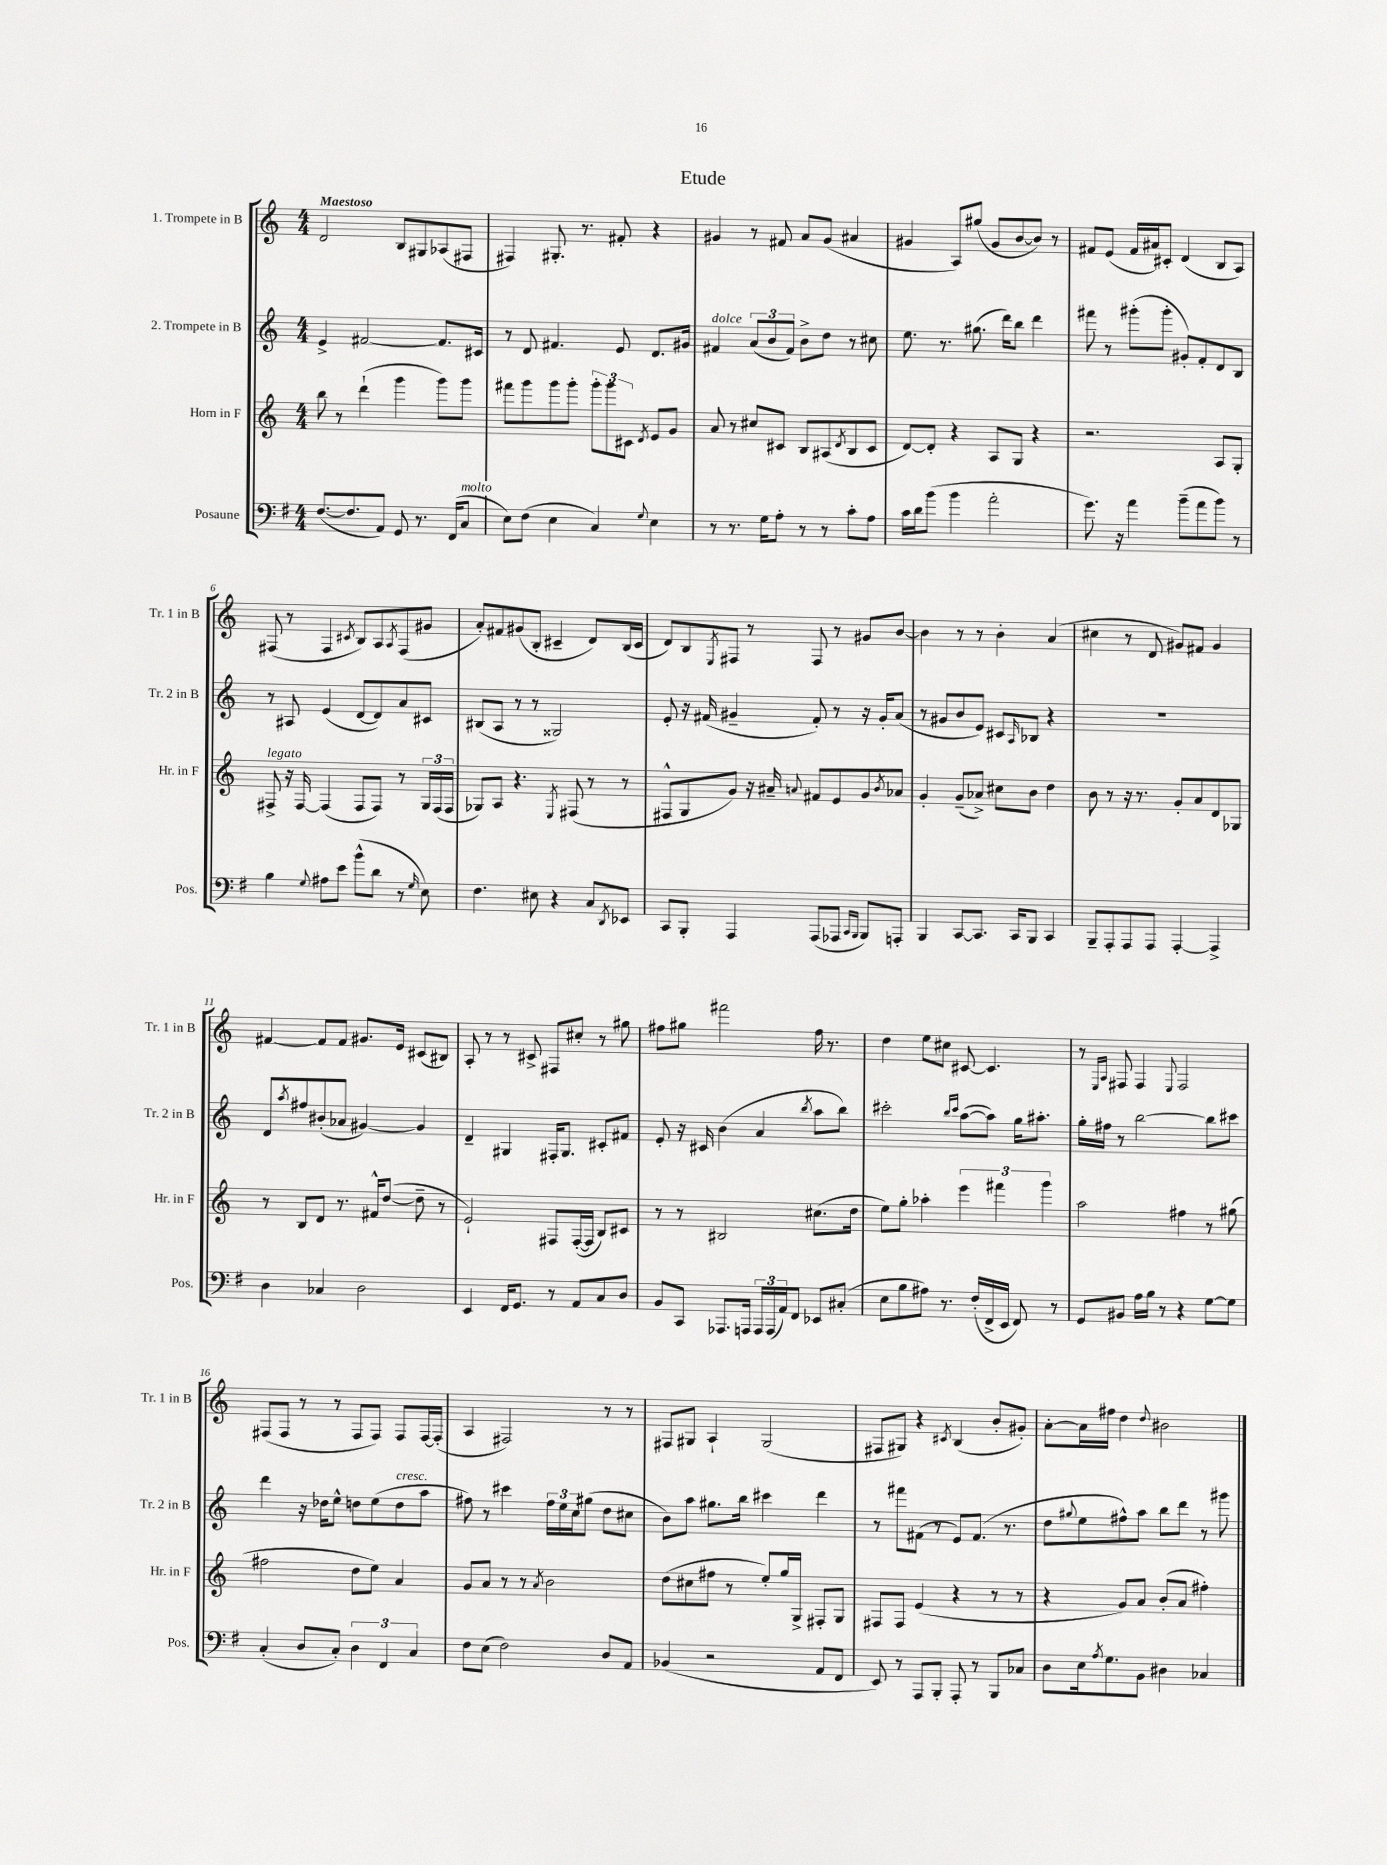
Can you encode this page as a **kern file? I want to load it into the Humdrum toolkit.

**kern	**kern	**kern	**kern
*part4	*part3	*part2	*part1
*staff4	*staff3	*staff2	*staff1
*I"Posaune	*I"Horn in F	*I"2. Trompete in B	*I"1. Trompete in B
*I'Pos.	*I'Hr. in F	*I'Tr. 2 in B	*I'Tr. 1 in B
*clefF4	*clefG2	*clefG2	*clefG2
*k[f#]	*k[]	*k[]	*k[]
*M4/4	*M4/4	*M4/4	*M4/4
=1	=1	=1	=1
!	!	!	!LO:TX:a:B:t=Maestoso
([8.F#/L	8bb\	4e^/	2d/
.	8r	.	.
8.F#/]	.	.	.
.	(4ddd`\	[2f#X/	.
8AA/J)	.	.	.
8GG/	4ggg\	.	8B/L
8.r	.	.	8G#X/
.	8ggg\L)	8.f#/L]	(8A-X/
(16FF#/KL	.	.	.
!LO:TX:a:i:t=molto	!	!	!
8C/J	8ggg\J	.	8F#X/J
.	.	16c#X/Jk	.
=2	=2	=2	=2
8E\L)	8fff#X\L	8r	4F#X/)
(8F#\J	8ggg\	8d/	.
4E\	8ggg\	4.f#X/	8.G#X'/
.	8ggg'\J	.	.
.	.	.	8.r
4C/)	12ggg'\L	.	.
.	12ggg\	.	.
.	.	8e/	8f#X'/
.	12c#X\J	.	.
8qqG/	8qd/	.	.
4E\	8e/L	8.d/L	4r
.	8g/J	.	.
.	.	16g#X/Jk	.
=3	=3	=3	=3
!	!	!LO:TX:a:i:t=dolce	!
8r	8a/	4f#X/	4g#X/
8.r	8r	.	.
.	8cc#X/L	(12a/L	8r
16G\KL	.	.	.
.	.	12b/	.
8A'\J	8c#X/J	.	8f#X/
.	.	12f#/J)	.
8r	8B/L	8b^\L	8a/L
8r	(8A#X/	8dd\J	(8g#/J
.	8qd/	.	.
8c'\L	8B/	8r	4a#X/
8A\J	8c#/J	8cc#X\	.
=4	=4	=4	=4
16c\LL	[8d/L)	8.ee\	4g#X/
16d\J	.	.	.
(8b\J	8d'/J]	.	.
.	.	8.r	.
4b\	4r	.	8A/L)
.	.	(8.gg#X\	(8gg#X/J
2a'\	8A/L	.	8g#/L
.	.	16ddd\KL)	.
.	8G/J	8bb\J	[8b/
.	4r	4ddd\	8b/J])
.	.	.	8r
=5	=5	=5	=5
8.g\)	2.r	8fff#X\	8f#X/L
.	.	8r	(8e/J
16r	.	.	.
4a\	.	(8ggg#X'\L	16f#/LL
.	.	.	16a#X/J)
.	.	8ggg#'\J	8c#X'/J
(8b~\L	.	8g#X'/L)	(4d/
8a\	.	8f'/	.
8b\J)	8A/L	8d/	8B/L
8r	8G'/J	8B/J	8A/J)
!!LO:LB:g=z
=6	=6	=6	=6
!	!LO:TX:a:i:t=legato	!	!
4B\	8F#X^/	8r	(8F#X/
.	16r	8A#X/	8r
.	[16F#/	.	.
8qqG/	.	.	.
8A#X\L	(4F#/]	(4e/	4F#/
8e\J	.	.	.
.	.	.	8qc#X/
(8b^^\L	8F#/L	[8d/L	8B/L)
8d\J	8F#/J)	8d/])	8A/
.	.	.	8qA/
8r	8r	8a/	(8F#/
16qqG/	.	.	.
8E\)	24G/LL	8c#X/J	8g#X/J
.	(24F#/	.	.
.	24F#/JJ	.	.
=7	=7	=7	=7
4.F#\	8G-X/L)	(8B#X/L	8a'/L)
.	8A/J	8A/J	8f#X/
.	4.r	8r	(8g#X/
8E#X\	.	8r	8B'/J
4r	.	2G##X/)	4c#X~/
.	8qE/	.	.
.	(8F#X/	.	.
8C/L	8r	.	8d/L)
8qDD/	.	.	.
8EE-X/J	8r	.	(16B/L
.	.	.	16c#/JJ
=8	=8	=8	=8
8CC/L	8F#X^^/L	8e'/	8d/L)
8BBB'/J	8G/	16r	8B/
.	.	(16f#X/	.
.	.	.	8qE/
4AAA/	8g/J)	4g#X~/	8F#X/J
.	16r	.	8r
.	16a#X~/	.	.
.	8qqan/	.	.
(8AAA/L	8f#X/L	8f#'/)	8F#/
8AAA-X/J	8e/	8r	8r
16qqCC/LL	.	.	.
16qqBBB/JJ	.	.	.
8BBB/L)	8g/	16r	8g#X/L
.	.	16g#'/KL	.
.	8qb/	.	.
8AAAn'/J	8a-X/J	(8a/J	[8b/J
=9	=9	=9	=9
4BBB/	4g'/	8r	4b\]
.	.	8g#X/L	.
[8CC/L	(8g~/L	8b/	8r
8.CC/J]	8a-X^/J)	8e/J)	8r
.	8cc#X\L	8c#X/L	4b'\
16CC/KL	.	.	.
.	.	16qqA/	.
8BBB/J	8b\J	8B-X/J	.
4CC/	4dd\	4r	(4a/
=10	=10	=10	=10
8BBB~/L	8b\	1r	4cc#X\
8AAA'/	8r	.	.
8AAA/	16r	.	8r
.	8.r	.	.
8AAA/J	.	.	8d/
[4AAA'/	8g'/L	.	8g#X/L)
.	8a/	.	8f#X/J
4AAA^/]	8d/	.	4g#/
.	8G-X/J	.	.
!!LO:LB:g=z
=11	=11	=11	=11
4D\	8r	8d/L	[4f#X/
.	.	8qaa/	.
.	8B/L	8ff#X/	.
4C-X/	8d/J	(8b#X'/	8f#/L]
.	8.r	8a-X/J	8f#/J
2D\	.	[4g#X/)	8.g#X/L
.	16f#X^^/KL	.	.
.	([8dd/J	.	.
.	.	.	16e/Jk
.	8dd~\]	4g#/]	(8c#X/L
.	8r	.	8B#X/J)
=12	=12	=12	=12
4EE/	2e`/)	4d~/	8A'/
.	.	.	8r
16FF#/KL	.	4G#X/	8r
8.GG/J	.	.	.
.	.	.	8c#X^/
8r	8F#X/L	16F#X'/KL	8F#X/L
.	.	8.G#/J	.
8AA/L	([16F#'/L	.	8cc#X'/J
.	16F#/JJ]	.	.
8C/	8B/L)	8c#X'/L	8r
8D/J	8c#X/J	8f#X/J	8gg#X\
=13	=13	=13	=13
8BB/L	8r	8e'/	8ff#X\L
8CC/J	8r	16r	8gg#X\J
.	.	16c#X/	.
8.AAA-X/L	2B#X/	(4b\	2fff#X\
16AAAn/Jk	.	.	.
24AAA/LL	.	4a/	.
(24AAA/	.	.	.
24AA/J)	.	.	.
8FF#/J	.	.	.
.	.	8qbb/	.
8EE-X/L	(8.cc#X\L	8aa\L	16ff#\
.	.	.	8.r
(8C#X'/J	.	8bb\J)	.
.	16dd\Jk	.	.
=14	=14	=14	=14
8E\L	8ee\L)	2ccc#X'\	4dd\
8B\	8gg'\J	.	.
8A#X\J)	4aa-X'\	.	8ee\L
8.r	.	.	8cc#X\J
.	.	16qqbb/LL	.
.	.	16qqccc#/JJ	.
.	6eee\	([8aa\L	[8c#X/
(16F#'/LL	.	.	.
16FF#^/	.	8aa\J])	4.c#/]
.	6fff#X\	.	.
16EE/JJ	.	.	.
8FF#/)	.	16gg\KL	.
.	.	8.aa#X'\J	.
.	6ggg\	.	.
8r	.	.	.
=15	=15	=15	=15
8GG/L	2aa\	16gg'\LL	8r
.	.	16ff#X\JJ	.
.	.	.	16qqE/LL
.	.	.	16qqA/JJ
8BB#X/J	.	8r	8F#X/
16A\LL	.	[2bb\	4F#/
16B\JJ	.	.	.
8r	.	.	.
.	.	.	8qqE/
4r	4ff#X\	.	2F#/
[8G\L	8r	8bb\L]	.
8G\J]	(8gg#X\	8ccc#X\J	.
!!LO:LB:g=z
=16	=16	=16	=16
(4C'/	2ff#X\	4ddd\	(8F#X/L
.	.	.	8F#/J
8D/L	.	16r	8r
.	.	16dd-X\KL	.
8C'/J)	.	8ee^^\J	8r
6D\	8dd\L	8ddn\L	8F#/L
.	8ee\J)	(8ee\	8F#/J)
6FF#/	.	.	.
!	!	!LO:TX:a:i:t=cresc.	!
.	4a/	8dd\	8F#/L
6C/	.	.	.
.	.	8aa\J	[16F#/L
.	.	.	(16F#'/JJ]
=17	=17	=17	=17
8F#\L	8g/L	8ff#X\)	4A/
(8E\J	8a/J	8r	.
2F#\)	8r	4ccc#X\	2F#X/)
.	8r	.	.
.	8qa/	.	.
.	2b\	24ff#\LL	.
.	.	24ee\	.
.	.	24cc\J	.
.	.	(8gg#X\J	.
8D/L	.	8dd\L	8r
8AA/J	.	8cc#X\J	8r
=18	=18	=18	=18
(4BB-X/	(8dd\L	8b\L)	8F#X/L
.	8cc#X\	8aa\J	8G#X/J
2r	8ff#X\J	8.gg#X\L	4A`/
.	8r	.	.
.	.	16bb\Jk	.
.	8ee'/L)	4ccc#X\	(2G#/
.	16gg/L	.	.
.	16G^/JJ	.	.
8AA/L	8F#X'/L	4ddd\	.
8FF#/J	8G/J	.	.
=19	=19	=19	=19
8EE/)	8F#X/L	8r	8F#X/L
8r	8F#/J	8fff#X\L	8G#X/J)
8AAA/L	(4e/	(8f#X\J	4r
8BBB'/J	.	8r	.
.	.	.	8qc#X/
8AAA'/	4r	8e/L)	(4B/
8r	.	(8.f#/J	.
8BBB/L	8r	.	8b'/L
.	.	8.r	.
8C-X/J	8r	.	8g#X'/J)
=20	=20	=20	=20
8D\L	4r	8dd\L	[8a'\L
.	.	8qqgg#X/	.
16E\k	.	8ee\	16a\L]
8qA/	.	.	.
8.G\	.	.	16ff#X\JJ
.	8g/L)	8ff#X^^\)	4dd\
8BB\J	8a/J	8aa\J	.
.	.	.	8qqdd/
4D#X\	(8b'/L	8bb\L	2b#X\
.	8a/J	8ddd\J	.
4C-X/	4ff#X'\)	8r	.
.	.	8ggg#X\	.
==	==	==	==
*-	*-	*-	*-
